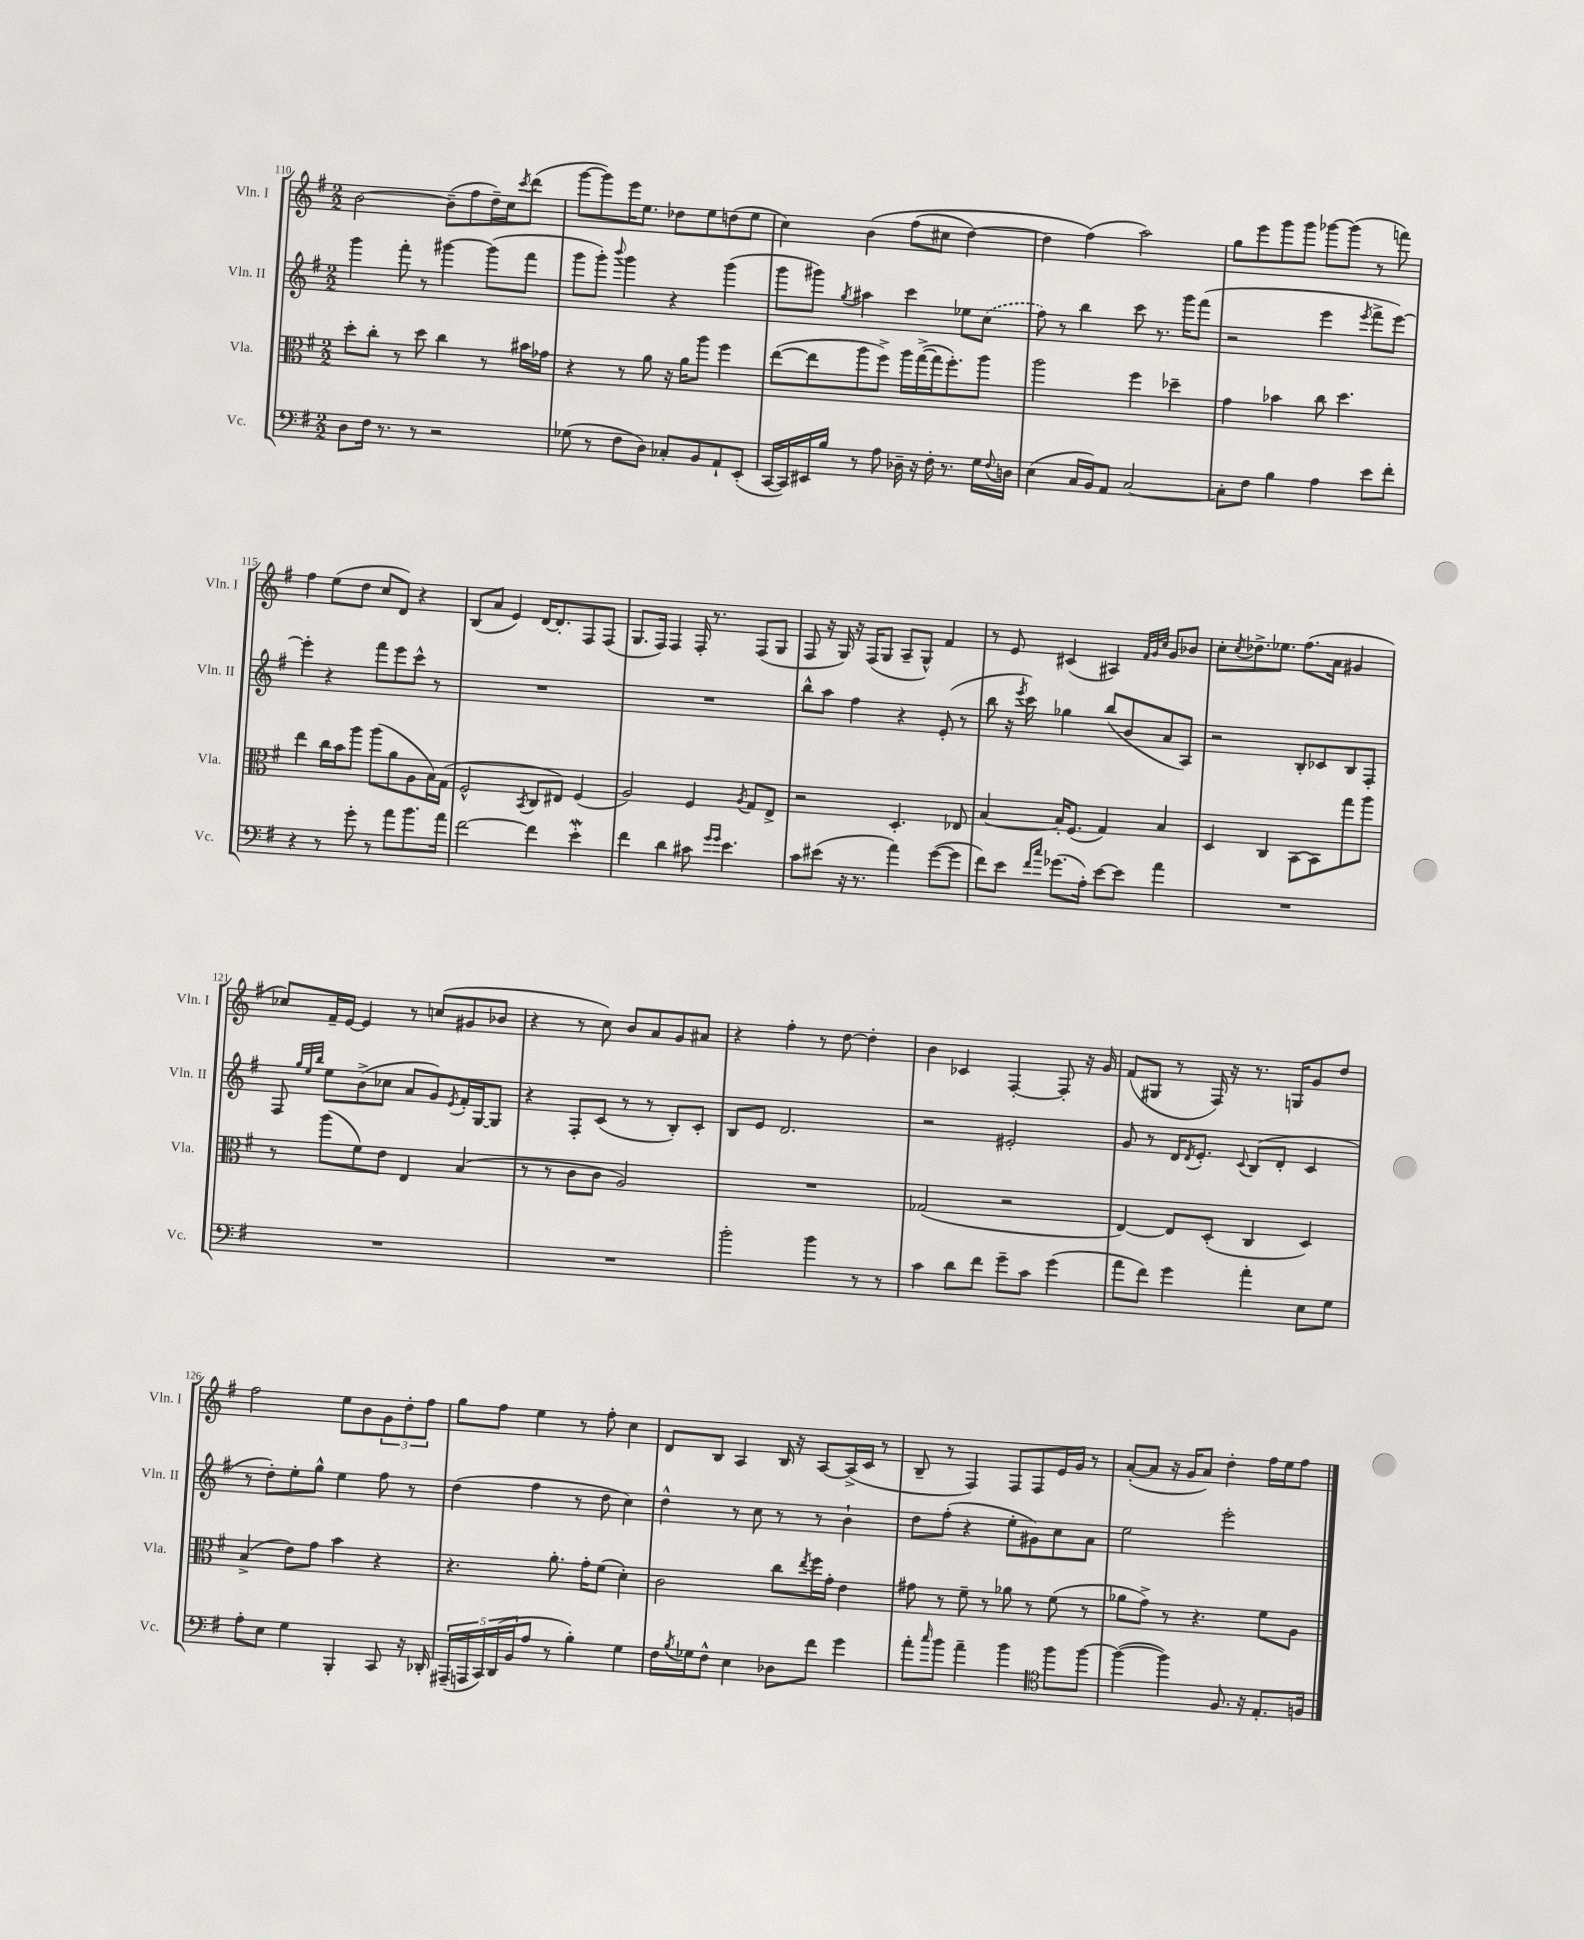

**kern	**kern	**kern	**kern
*staff4	*staff3	*staff2	*staff1
*clefF4	*clefC3	*clefG2	*clefG2
*k[f#]	*k[f#]	*k[f#]	*k[f#]
*M2/2	*M2/2	*M2/2	*M2/2
8D	8dd'	4ggg	[2b
16F#	8cc'	.	.
8.r	.	.	.
.	8r	8fff#'	.
8r	8dd	8r	.
2r	4cc	[4ggg#	(8b~]
.	.	.	8ff#
.	8r	(8ggg#]	16dd~)
.	.	.	16cc
.	.	.	8qccc
.	16b#	8fff#	(8ddd
.	16g-	.	.
=	=	=	=
(8G-	4r	8ggg	[8ggg
8r	.	8ggg')	8ggg])
.	.	8qqbbb	.
8F#	8r	4ggg	16eee
.	.	.	8.ee
8D)	8a	.	.
8C-'	16r	4r	8dd-
.	16a	.	.
8BB	8aa	.	8ee
8AA`	4ff#	(4ggg	(8dd
(8EE'	.	.	8ee
=	=	=	=
[16CC	([8ee	8ggg	4cc)
16CC])	.	.	.
16EE#	8ee]	8ggg#)	.
16B	.	.	.
.	.	8qgg	.
8r	8aa	4aa#	&(4b
8A	8ff#^)	.	.
16D-~	16aa	4ccc	(8ff#
16r	([16gg^	.	.
16F#'	16gg]	.	8cc#
8.r	8.ff#')	.	.
.	.	8ee-	[4dd)
16G	8aa	(8cc	.
8qqF#	.	.	.
16D	.	.	.
=	=	=	=
(4E	2aa	8ff#)	4dd]
.	.	8r	.
16C	.	4bb	(4ff#&)
16BB)	.	.	.
8AA	.	.	.
[2C	4ff#	8ccc	2aa)
.	.	8.r	.
.	4dd-~	.	.
.	.	16ggg	.
.	.	(8fff#	.
=	=	=	=
8C']	4g	2r	8gg
8F#	.	.	8eee
4B	4b-	.	8ggg
.	.	.	8ggg
4A	8cc	4eee	[8ggg-
.	4.dd	.	(8ggg-]
.	.	8qeee	.
8e	.	8fff#^	8r
8f#'	.	[8eee)	8fff)
=	=	=	=
4r	4ee	4eee']	4ff#
8r	16cc	4r	(8ee
.	16b	.	.
8g'	8aa	.	8dd
8r	(8aa	8fff#	8cc
8a	8a	8eee	8d)
8.b	8A	8ccc^^	4r
.	16B)	8r	.
16a	(16G	.	.
=	=	=	=
[2f#	2F#^^	1r	(8B
.	.	.	8a
.	.	.	4e)
.	8qBB	.	.
4f#]	8C	.	[16d
.	.	.	8.d']
.	8E#)	.	.
4e'	(4F#	.	8F#
.	.	.	(8F#
=	=	=	=
4f#	2A)	1r	8.G
.	.	.	16F#)
4d	.	.	4F#
8c#	4F#	.	16F#'
.	.	.	8.r
16qqg	.	.	.
16qqg	.	.	.
4.e	.	.	.
.	8qA	.	.
.	8G	.	(8F#
.	8E^	.	8G
=	=	=	=
8c	2r	8bb^^	8F#
(8e#	.	8aa	16r
.	.	.	16G)
16r	.	4ff#	16r
8.r	.	.	(16F#
.	.	.	8G
4a)	4.D'	4r	8A~
.	.	.	8G^^)
([8g	.	(8e'	4f#
8g]	8E-	8r	.
=	=	=	=
8f#)	[4B	8bb	8r
8e	.	16r	8e
.	.	8qeee	.
.	.	16ccc)	.
16qqf#	.	.	.
16qqcc	.	.	.
(8.g-	16B']	4gg-	(4c#
.	(8.F#	.	.
16A')	.	.	.
[8e	4G)	(8bb	4A#)
8e]	.	8b	.
.	.	.	32qqf#
.	.	.	32qqg
.	.	.	32qqcc
4a	4B	8a	8g
.	.	8A)	8b-
=	=	=	=
1r	4D	2r	8cc'
.	.	.	8qcc
.	.	.	8.dd-^
.	4C	.	.
.	.	.	8.ee-
.	[8BB	8B'	(8.ff#
.	8BB]	8c-	.
.	.	.	16a
.	8gg	8B	4g#
.	8aa	8F#'	.
=	=	=	=
1r	8r	8F#	8cc-)
.	.	32qqgg	.
.	.	32qqee	.
.	.	32qqbb	.
.	(8aa	8ee	16f#~
.	.	.	[16e
.	8f#)	(8b^	4e]
.	8e	8cc-	.
.	4E	8a	8r
.	.	8g)	(8cc
.	.	8qe	.
.	(4B	16f#'	8g#
.	.	[16G	.
.	.	8G]	8b-
=	=	=	=
1r	8r	4r	4r
.	8r	.	.
.	8c	8F#'	8r
.	8c	(8c	8cc)
.	2A)	8r	8b
.	.	8r	8a
.	.	8B')	8g
.	.	8c'	8a#
=	=	=	=
2b'	1r	8B	4r
.	.	8e	.
.	.	2.d	4ff#'
4b	.	.	8r
.	.	.	[8dd
8r	.	.	4dd']
8r	.	.	.
=	=	=	=
4c	(2G-	2r	4b
8d	.	.	4c-
8f#	.	.	.
8g~	2r	2e#'	[4F#'
8c	.	.	.
(4g	.	.	8F#']
.	.	.	16r
.	.	.	16g
=	=	=	=
8a	[4E)	8g	(8f#
8f#)	.	8r	8G#
4g	8E]	16d	8r
.	.	8qd	.
.	.	8.e'	.
.	(8D'	.	16F#)
.	.	.	16r
.	.	8qqc	.
4a'	4C	(8B	8.r
.	.	8d'	.
.	.	.	16G
8E	4D)	4c	8g
8G	.	.	8dd
=	=	=	=
8A'	(4B^	8r	2ff#
8E	.	8dd')	.
4G	8e)	8ee'	.
.	8g	8gg^^	.
4BBB'	4b	4ee	8ee
.	.	.	8b
8CC	4r	8ff#	12g
.	.	.	12dd'
16r	.	8r	.
.	.	.	12ff#
16DD-'	.	.	.
=	=	=	=
(20AAA#~	4.r	(4dd	8gg
20AAA	.	.	.
20CC)	.	.	.
.	.	.	8ff#
(20DD	.	.	.
20BB	.	.	.
8A	.	4ff#	4ee
8r	8.a'	.	.
4B')	.	8r	8r
.	16g'	.	.
.	(8f#	8dd	8ff#'
4G	4d')	4cc)	4cc
=	=	=	=
16F#	2c	4dd^^	8d
8qB	.	.	.
16G-	.	.	.
8F#^^	.	.	8B
4E	.	8r	4A
.	.	8cc	.
8D-	8cc	8r	16B
.	.	.	16r
.	8qee	.	.
8f#	16ff#	8r	[8A
.	16g'	.	.
4g	4e	4b`	(16A^]
.	.	.	16c
.	.	.	8r
=	=	=	=
8a'	8g#	8dd	8B~
16qqcc	.	.	.
8b	8r	(8ff#'	8r
4a~	8f#~	4r	4F#)
.	8r	.	.
4b	8a-	8ee'	8F#
.	8r	8g#)	8F#
*clefC4	*	*	*
8ff#	(8f#	8cc	16e
.	.	.	16g
[8ff#	8r	8a	8r
=	=	=	=
(4ff#_	8a-	2ee	([8a'
.	8g^)	.	8a]
4ff#])	8r	.	16r
.	.	.	16g
.	4.r	.	8a)
8.F#	.	2eee'	4dd'
16r	.	.	.
8.E'	8f#	.	16ff#
.	.	.	16ee
.	8A	.	8ff#
16F	.	.	.
==	==	==	==
*-	*-	*-	*-
